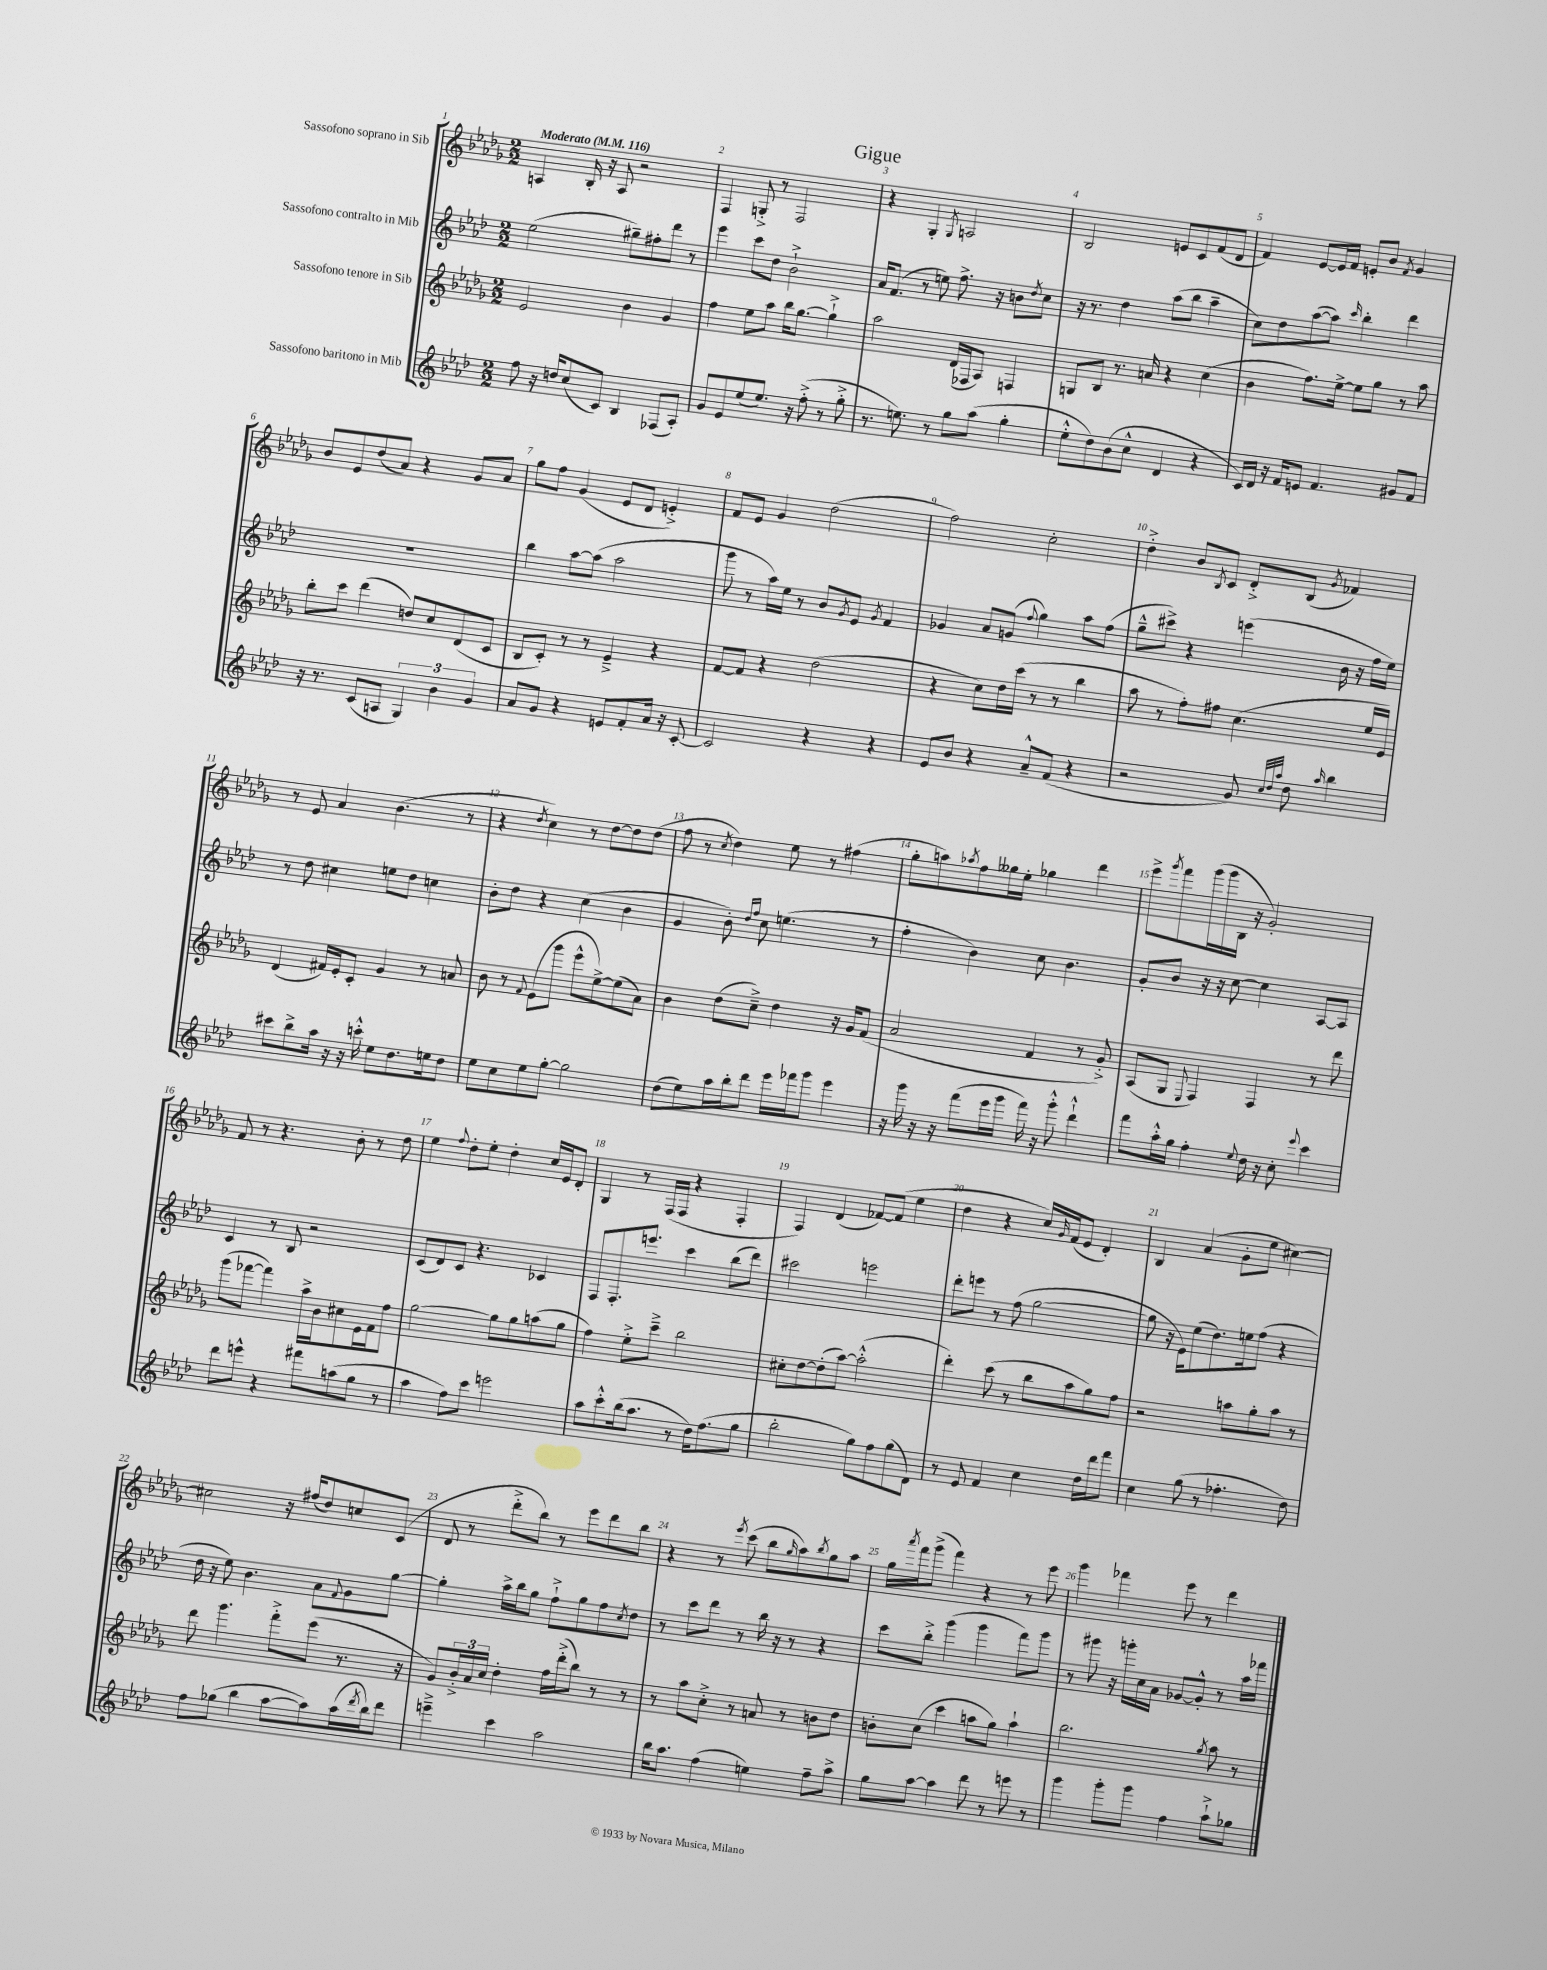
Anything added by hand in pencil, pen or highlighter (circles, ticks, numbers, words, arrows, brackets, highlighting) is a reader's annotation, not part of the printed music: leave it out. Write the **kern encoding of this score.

**kern	**kern	**kern	**kern
*staff4	*staff3	*staff2	*staff1
*clefG2	*clefG2	*clefG2	*clefG2
*k[b-e-a-d-]	*k[b-e-a-d-g-]	*k[b-e-a-d-]	*k[b-e-a-d-g-]
*M2/2	*M2/2	*M2/2	*M2/2
*MM116	*MM116	*MM116	*MM116
8ff	2e-	(2ee-	4A
16r	.	.	.
16dd	.	.	.
(8cc	.	.	16B-'
.	.	.	16r
8c)	.	.	8A
4B-	4b-	8gg#~)	2r
.	.	8ff#'	.
(8F-	4g-	8ddd-	.
8A-')	.	8r	.
=	=	=	=
8g	4ff	4eee-	4F
8e-	.	.	.
(8ee-	8ee-	8ccc	8G'^
8.ee-)	8aa-	8dd-	8r
.	16bb-	2b-`^	2F
16r	[8.gg-	.	.
(8ff'^	.	.	.
8r	4gg-`^]	.	.
8gg'^	.	.	.
=	=	=	=
8.r	2aa-	16a-	4r
.	.	(8.f	.
8.ee)	.	.	.
.	.	8r	4G-'
8r	.	8ee)	.
.	.	.	8qG-
8gg	(16d-	8.ff^	2A
.	16F-	.	.
(8aa-	8A-)	.	.
.	.	16r	.
4gg'	4F	8b	.
.	.	8qdd-	.
.	.	8cc	.
=	=	=	=
8ee-'^^	8G	16r	2B-
.	.	8.r	.
8dd-)	8B-	.	.
(8b-	8.r	4dd-	.
8cc^^	.	.	.
.	16a	.	.
4d-	4r	(8aa-	8e
.	.	8bb-	8c
4r	(4cc	4aa-~	(8f
.	.	.	8d-
=	=	=	=
16c)	4b-	8cc)	4f)
16d-	.	.	.
16r	.	8dd-	.
16f	.	.	.
8e	8.ff)	([8aa-	[8e-
4.f	.	8aa-])	16e-]
.	[16ee-^	.	16f
.	.	16qqccc	.
.	8ee-]	4bb-'	8e'
.	8gg-	.	8b-
.	.	.	8qf
8g#	8r	4ddd-	4g-
8f	8aa-	.	.
=	=	=	=
16r	8bb-'	1r	8b-
8.r	.	.	.
.	8ccc	.	8e-
(8c	(4ddd-	.	(8dd-
8A	.	.	8a-)
6G)	8dd)	.	4r
.	8cc	.	.
6b-	.	.	.
.	(8d-	.	8g-
6g	.	.	.
.	8c	.	8a-
=	=	=	=
8a-	8B-	4bb-	8gg-
8g	8c')	.	8ff
4r	8r	[8aa-	(4g-
.	8r	(8aa-]	.
8e	4e-~^	2aa-	8e-
8f'	.	.	8d-
16a-	4r	.	4e'^)
16r	.	.	.
[8c'	.	.	.
=	=	=	=
2c]	[8f	8ggg	8f
.	8f]	8r	8e-
.	4r	16aa-)	4g-
.	.	16ee-	.
.	.	8r	.
4r	(2dd-	8b-	(2dd-
.	.	8qg	.
.	.	8e-	.
.	.	8qg	.
4r	.	4f	.
=	=	=	=
8e-	4r	4g-	2ff)
8b-	.	.	.
4r	8cc)	8a-	.
.	16dd-	(8g	.
.	(16ccc	.	.
.	.	8qqff	.
8a-~^^	8r	4gg)	2cc'
(8f	8r	.	.
4r	4bb-	8aa-	.
.	.	(8ff	.
=	=	=	=
2r	8aa-	8gg~^^	4dd-'^
.	8r	8ccc#^)	.
.	8ff')	4r	8b-
.	.	.	8qB-
.	8ff#	.	8c
8g)	(4.cc	(4eee	8d-'^
32qqcc	.	.	.
32qqdd-	.	.	.
32qqaa-	.	.	.
8dd-	.	.	(8B-
16qqaa-	.	.	8qg-
4bb-	.	16b-	4f-)
.	.	16r	.
.	16ee-	16ff	.
.	16e-)	16ee-)	.
=	=	=	=
8ccc#	(4d-	8r	8r
8bb-^	.	8dd-	8e-
16aa-	16f#)	4cc#	4a-
16r	16e-'	.	.
16r	8c'	.	.
16ccc'^^	.	.	.
8ee-	4g-	8ee	(4.b-
8.dd-	.	8dd-	.
.	8r	4cc	.
16ee	.	.	.
8dd-	8a	.	8r
=	=	=	=
8ee-	8b-	8b-'	4r
8cc	8r	8dd-	.
.	8qqf	.	8qdd-
8ee-	(8e-	4r	4cc)
[8gg'	8ggg-	.	.
2gg]	8eee-^^	(4cc	8r
.	[8ee-^)	.	[8dd-
.	(8ee-]	4b-	8dd-]
.	8a-)	.	(8dd-
=	=	=	=
(8dd-	4b-	4g	8ff
8ee-)	.	.	8r
.	.	.	8qcc
16aa-	(8dd-	8b-')	4dd-)
16bb-'	.	.	.
.	.	16qqdd-	.
.	.	16qqff	.
8ddd-	8cc~^)	8cc	.
16eee-	4dd-	(4.ee	8ee-
16fff-	.	.	.
8ggg	.	.	8r
4eee-	16r	.	(4ff#
.	16g-	.	.
.	(8f	8r	.
=	=	=	=
16r	2a-	4ff'	8gg-'
16ggg	.	.	.
16r	.	.	8aa)
16r	.	.	.
.	.	.	8qaa-
(8fff	.	4b-)	8ff
16eee-	.	.	16gg--
16ggg	.	.	16ee-'
16fff)	4f	8cc	4gg-
16r	.	.	.
8ggg'^^	.	4.b-	.
4ddd-`^^	8r	.	4ddd-
.	8g-'^)	.	.
=	=	=	=
8fff	(8A-	8g'	8eee-^
.	.	.	8qggg-
16aa-'^^	8G-	8b-	8fff
16gg	.	.	.
.	8qqE-	.	.
4ff'	4F)	16r	(16ggg-
.	.	16r	16ggg-
.	.	[8cc	16B-
.	.	.	16r
8qqee-	.	.	.
16dd-	4F	4cc]	2g-')
16r	.	.	.
8cc'	.	.	.
8qqeee-	.	.	.
4ccc	8r	[8A-	.
.	8ddd-	8A-]	.
=	=	=	=
8ddd-	(8ggg-	4c	8f
8eee^^	[8fff-	.	8r
4r	4fff-])	8r	4.r
.	.	8B-	.
8fff#	16aa-^	2r	.
.	16b-	.	.
(8aa	8cc#	.	8b-'
8gg	16e-	.	8r
.	16f	.	.
8r	8ff	.	8dd-
=	=	=	=
4aa-	[2gg-	(8c	4ee-
.	.	8d-)	.
.	.	.	8qqff
8ff)	.	8c	8dd-'
8ccc	.	4.r	8ee-'
2eee	8gg-]	.	4dd-'
.	8gg-	.	.
.	(8aa	4c-	16cc
.	.	.	16e-
.	8gg-	.	8d-'
=	=	=	=
8aa-	4ff)	8F	4G-
8ccc'^^	.	8.F'	.
(16bb-	8ee-'^	.	8r
8.aa-	.	8.eee	.
.	8ccc~^	.	(16F
.	.	.	16F
8r	2bb-	4ccc	4r
16dd-)	.	.	.
(8.ff	.	.	.
.	.	(8bb-	4F'
8gg	.	8ddd-)	.
=	=	=	=
2bb-'	8cc#'	2ccc#	4F)
.	[8dd-	.	.
.	(8dd-']	.	(4d-
.	[8aa-)	.	.
8gg)	(2aa-'^^]	2eee	[8f-)
8ff	.	.	(8f-]
(8gg	.	.	4ee-
8d-)	.	.	.
=	=	=	=
8r	4ddd-')	8ddd-'	4dd-
8e-	.	8eee	.
4f	(8ccc	8r	4r
.	8r	(8ff	.
4cc	8bb-	[2gg	16cc)
.	.	.	16qqg-
.	.	.	(16f
.	8aa-	.	8e-
16dd-	8gg-)	.	4d-')
16ddd-	.	.	.
8fff	8ff	.	.
=	=	=	=
4cc	2r	8gg]	4B-
.	.	16r	.
.	.	16e-)	.
(8gg	.	(8ee-	(4a-
8r	.	8.dd-)	.
4.ff-'	8aa	.	8g-'
.	.	16ee	.
.	8gg-'	(8ff	8ee-
.	8aa	4r	[4cc#)
8dd-)	8r	.	.
=	=	=	=
8ff	8ddd-	16dd-	2cc#]
.	.	16r	.
(8gg-	4.ggg-	8ee-)	.
4bb-	.	4.b-	.
[8aa-	8fff'^	.	16r
.	.	.	(16ff#
8aa-])	(8eee-	8a-	8dd-)
.	.	8qqf	.
(16aa-	8.r	8g	8cc
8qddd-	.	.	.
16bb-)	.	.	.
8ddd-	.	[8gg	(8c
.	16r	.	.
=	=	=	=
4eee~^	8g-)	4gg']	8d-
.	24b-'^	.	8r
.	24a-	.	.
.	24cc	.	.
4ccc	4dd-'	16aa-^	8ddd-'^
.	.	16bb-	.
.	.	8gg	8bb-)
2aa-	16ff	8ff`^	8r
.	(16ddd-'^	.	.
.	8bb-)	8gg	8eee-
.	8r	8ff	8ddd-
.	.	8qcc	.
.	8r	8dd-	8bb-
=	=	=	=
16bb-	8r	8r	4r
8.aa-	.	.	.
.	8aa-	8ccc	.
(4ff	8cc'^	8ddd-	8r
.	.	.	8qeee-
.	8r	8r	(8ccc
4ee)	8a	16bb-	8bb-
.	.	16r	.
.	.	.	16qqgg-
.	8r	8r	8aa-)
.	.	.	8qbb-
8ff~	8b	4r	8gg-
8aa-^	8dd-	.	8aa-
=	=	=	=
8gg	8b'	8ccc	16gg-
.	.	.	8qaaa-
.	.	.	16fff
[8aa-	(8cc	8bb-'^	(8ggg-^
4aa-]	4ccc	(4ggg	4fff)
8ddd-	8aa	4ggg	4r
8r	8gg-)	.	.
8eee	4aa`	8fff)	8r
8r	.	8ggg	8eee-
=	=	=	=
4ggg	2.bb-	8r	4ggg-
.	.	8ggg#	.
8ggg'	.	16r	4fff-
.	.	16ggg'	.
8ggg	.	16cc	.
.	.	16a-	.
4ff	.	[8g-	8eee-
.	.	8g-'^^]	8r
.	8qgg-	.	.
8aa-`^	8aa-	8r	4ddd-
8gg-	8r	16aa-	.
.	.	16fff-	.
==	==	==	==
*-	*-	*-	*-
